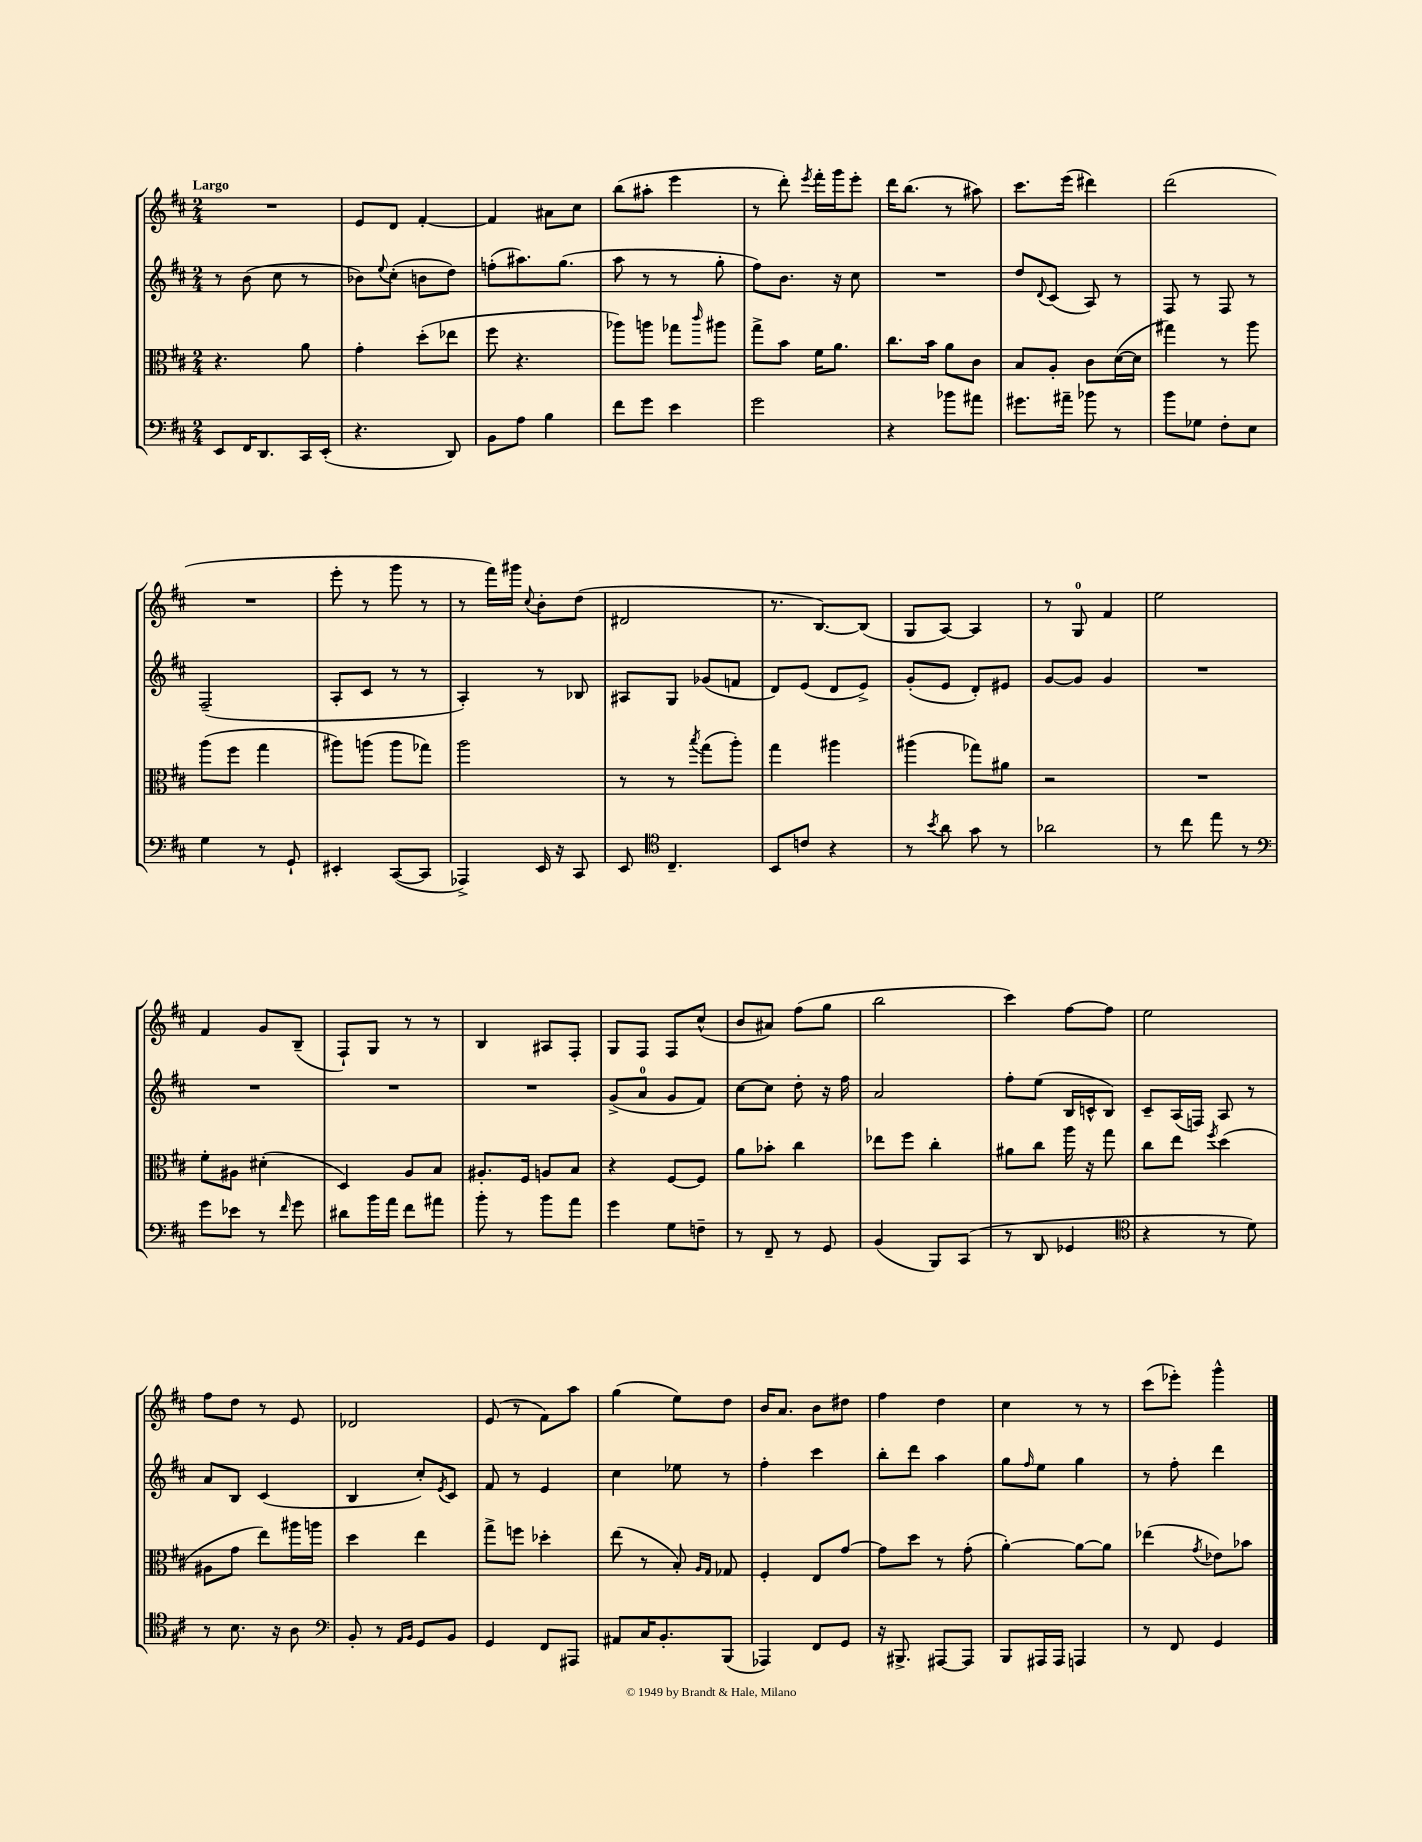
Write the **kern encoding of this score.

**kern	**kern	**kern	**kern
*part4	*part3	*part2	*part1
*staff4	*staff3	*staff2	*staff1
*clefF4	*clefC3	*clefG2	*clefG2
*k[f#c#]	*k[f#c#]	*k[f#c#]	*k[f#c#]
*M2/4	*M2/4	*M2/4	*M2/4
=1	=1	=1	=1
!	!	!	!LO:TX:a:B:t=Largo
8EE/L	4.r	8r	2r
16FF#/K	.	(8b\	.
8.DD/	.	.	.
.	.	8cc#\	.
16CC#/L	8a\	8r	.
(16EE'/JJ	.	.	.
=2	=2	=2	=2
4.r	4g'\	8b-X\L)	8e/L
.	.	8qqee/	.
.	.	(8cc#'\J	8d/J
.	(8dd'\L	8bn\L	[4f#'/
8DD/)	8ee-X\J	8dd\J)	.
=3	=3	=3	=3
8BB\L	8ff#\	(8ffn'\L	4f#/]
8A\J	4.r	8.aa#X\)	.
4B\	.	.	8a#X\L
.	.	(8.gg\J	.
.	.	.	8cc#\J
=4	=4	=4	=4
8f#\L	8aa-X\L)	8aa\	(8bb\L
8g\J	8aan\J	8r	8aa#X'\J
4e\	8gg-X\L	8r	4eee\
.	16qqccc#/	.	.
.	8aa#X\J	8gg'\	.
=5	=5	=5	=5
2g\	8gg^\L	8ff#\L)	8r
.	8b\J	8.b\J	8ddd'\)
.	.	.	8qeee/
.	16f#\KL	.	16fff#'\LL
.	8.a\J	16r	16ggg\J
.	.	8cc#\	8eee'\J
=6	=6	=6	=6
4r	8.cc#\L	2r	16ddd\KL
.	.	.	(8.bb\J
.	16b\Jk	.	.
8b-X\L	8a\L	.	8r
8a#X\J	8c#\J	.	8aa#X\)
=7	=7	=7	=7
8.g#X\L	8B/L	8dd/L	8.ccc#\L
.	.	8qqd/	.
.	8A'/J	(8c#/J	.
16a#X~\Jk	.	.	(16eee\Jk
8b-X\	8c#\L	8A/)	4ddd#X\)
8r	([16d\L	8r	.
.	16d\JJ]	.	.
=8	=8	=8	=8
8b\L	4gg#X\)	8F#/	(2ddd\
8G-X\J	.	8r	.
8F#'\L	8r	8F#/	.
8E\J	8aa\	8r	.
!!LO:LB:g=z
=9	=9	=9	=9
4G\	(8aa\L	(2F#~/	2r
.	8ff#\J	.	.
8r	4gg\	.	.
8GG`/	.	.	.
=10	=10	=10	=10
4EE#X'/	8aa#X\L)	8A'/L	8eee'\
.	(8aan\J	8c#/J	8r
([8CC#/L	8aa\L	8r	8ggg\
8CC#/J]	8gg-X\J)	8r	8r
=11	=11	=11	=11
4AAA-X^/)	2aa\	4A'/)	8r
.	.	.	16fff#\LL)
.	.	.	16ggg#X\JJ
.	.	.	8qqcc#/
16EE/	.	8r	8b'\L
16r	.	.	.
8CC#/	.	8B-X/	(8dd\J
=12	=12	=12	=12
8EE/	8r	8A#X/L	2d#X/
*clefC4	*	*	*
4.C#~/	8r	8G/J	.
.	8qbb/	.	.
.	(8gg\L	(8g-X/L	.
.	8aa'\J)	8fn/J	.
=13	=13	=13	=13
8BB/L	4gg\	8d/L)	8.r
8cn/J	.	(8e/J	.
.	.	.	[8.B/L)
4r	4aa#X\	8d/L	.
.	.	8e^/J)	(8B/J]
=14	=14	=14	=14
8r	(4aa#X\	(8g'/L	8G/L
8qb/	.	.	.
8a\	.	8e/J	[8A/J)
8g\	8gg-X\L)	8d'/L)	4A/]
8r	8a#X\J	8e#X/J	.
=15	=15	=15	=15
2a-X\	2r	[8g/L	8r
.	.	8g/J]	8G/
.	.	4g/	4f#/
=16	=16	=16	=16
8r	2r	2r	2ee\
8cc#\	.	.	.
8ee\	.	.	.
8r	.	.	.
!!LO:LB:g=z
=17	=17	=17	=17
*clefF4	*	*	*
8g\L	8f#'\L	2r	4f#/
8e-X\J	8A#X\J	.	.
8r	(4d#X'\	.	8g/L
16qqf#/	.	.	.
8g\	.	.	(8B~/J
=18	=18	=18	=18
8d#X\L	4D/)	2r	8F#`/L)
16b\L	.	.	8G/J
16a\JJ	.	.	.
8f#\L	8A/L	.	8r
8a#X\J	8B/J	.	8r
=19	=19	=19	=19
8b'\	8.A#X'/L	2r	4B/
8r	.	.	.
.	16F#/Jk	.	.
8b\L	8An/L	.	8A#X/L
8a\J	8B/J	.	8F#'/J
=20	=20	=20	=20
4g\	4r	(8g^/L	8G/L
.	.	8a/J	8F#/J
8G\L	[8F#/L	8g/L	8F#/L
8Fn~\J	8F#/J]	8f#/J)	(8cc#^^/J
=21	=21	=21	=21
8r	8a\L	[8cc#\L	8b/L
8FF#~/	8b-X'\J	8cc#\J]	8a#X/J)
8r	4cc#\	8dd'\	(8ff#\L
8GG/	.	16r	8gg\J
.	.	16ff#\	.
=22	=22	=22	=22
(4BB/	8ee-X\L	2a/	2bb\
.	8ff#\J	.	.
8BBB/L)	4cc#'\	.	.
(8CC#/J	.	.	.
=23	=23	=23	=23
8r	8a#X\L	8ff#'\L	4ccc#\)
8DD/	8cc#\J	(8ee\J	.
4GG-X/	16aa\	16B/LL	[8ff#\L
.	16r	16cn^^/J	.
.	8gg\	8B/J)	8ff#\J]
=24	=24	=24	=24
*clefC4	*	*	*
4r	8cc#\L	8c#~/L	2ee\
.	8ee\J	(16A/L	.
.	.	16Fn/JJ)	.
.	8qff#/	.	.
8r	(4dd\	8A/	.
8d\)	.	8r	.
!!LO:LB:g=z
=25	=25	=25	=25
8r	8A#X\L	8a/L	8ff#\L
8.B\	8g\J	8B/J	8dd\J
.	8ee\L)	(4c#/	8r
16r	.	.	.
8A\	16aa#X\L	.	8e/
.	16aan\JJ	.	.
=26	=26	=26	=26
*clefF4	*	*	*
8BB'/	4dd\	4B/	2d-X/
8r	.	.	.
16qqAA/LL	.	.	.
16qqBB/JJ	.	.	.
8GG/L	4ee\	8cc#'/L)	.
.	.	8qe/	.
8BB/J	.	8c#/J	.
=27	=27	=27	=27
4GG/	8gg^\L	8f#/	(8e/
.	8ffn\J	8r	8r
8FF#/L	4dd-X'\	4e/	8f#\L)
8AAA#X/J	.	.	8aa\J
=28	=28	=28	=28
8AA#X/L	(8ee\	4cc#\	(4gg\
16C#/K	8r	.	.
8.BB'/	.	.	.
.	8B'/)	8ee-X\	8ee\L)
.	16qqA/LL	.	.
.	16qqG/JJ	.	.
(8BBB/J	8G-X/	8r	8dd\J
=29	=29	=29	=29
4AAA-X/)	4F#'/	4ff#'\	16b/KL
.	.	.	8.a/J
8FF#/L	8E/L	4ccc#\	8b\L
8GG/J	[8g/J	.	8dd#X\J
=30	=30	=30	=30
16r	8g\L]	8bb'\L	4ff#\
8.BBB#X^/	.	.	.
.	8dd\J	8ddd\J	.
[8AAA#X/L	8r	4aa\	4dd\
8AAA#/J]	(8g'\	.	.
=31	=31	=31	=31
8BBB/L	[4a'\)	8gg\L	4cc#\
.	.	16qqff#/	.
16AAA#X/L	.	8ee\J	.
16AAA#/JJ	.	.	.
4AAAn/	8a\L_	4gg\	8r
.	8a\J]	.	8r
=32	=32	=32	=32
8r	(4ee-X\	8r	(8ccc#\L
8FF#/	.	8ff#'\	8eee-X'\J)
.	8qg/	.	.
4GG/	8e-X\L)	4ddd\	4ggg^^\
.	8b-X\J	.	.
==	==	==	==
*-	*-	*-	*-
